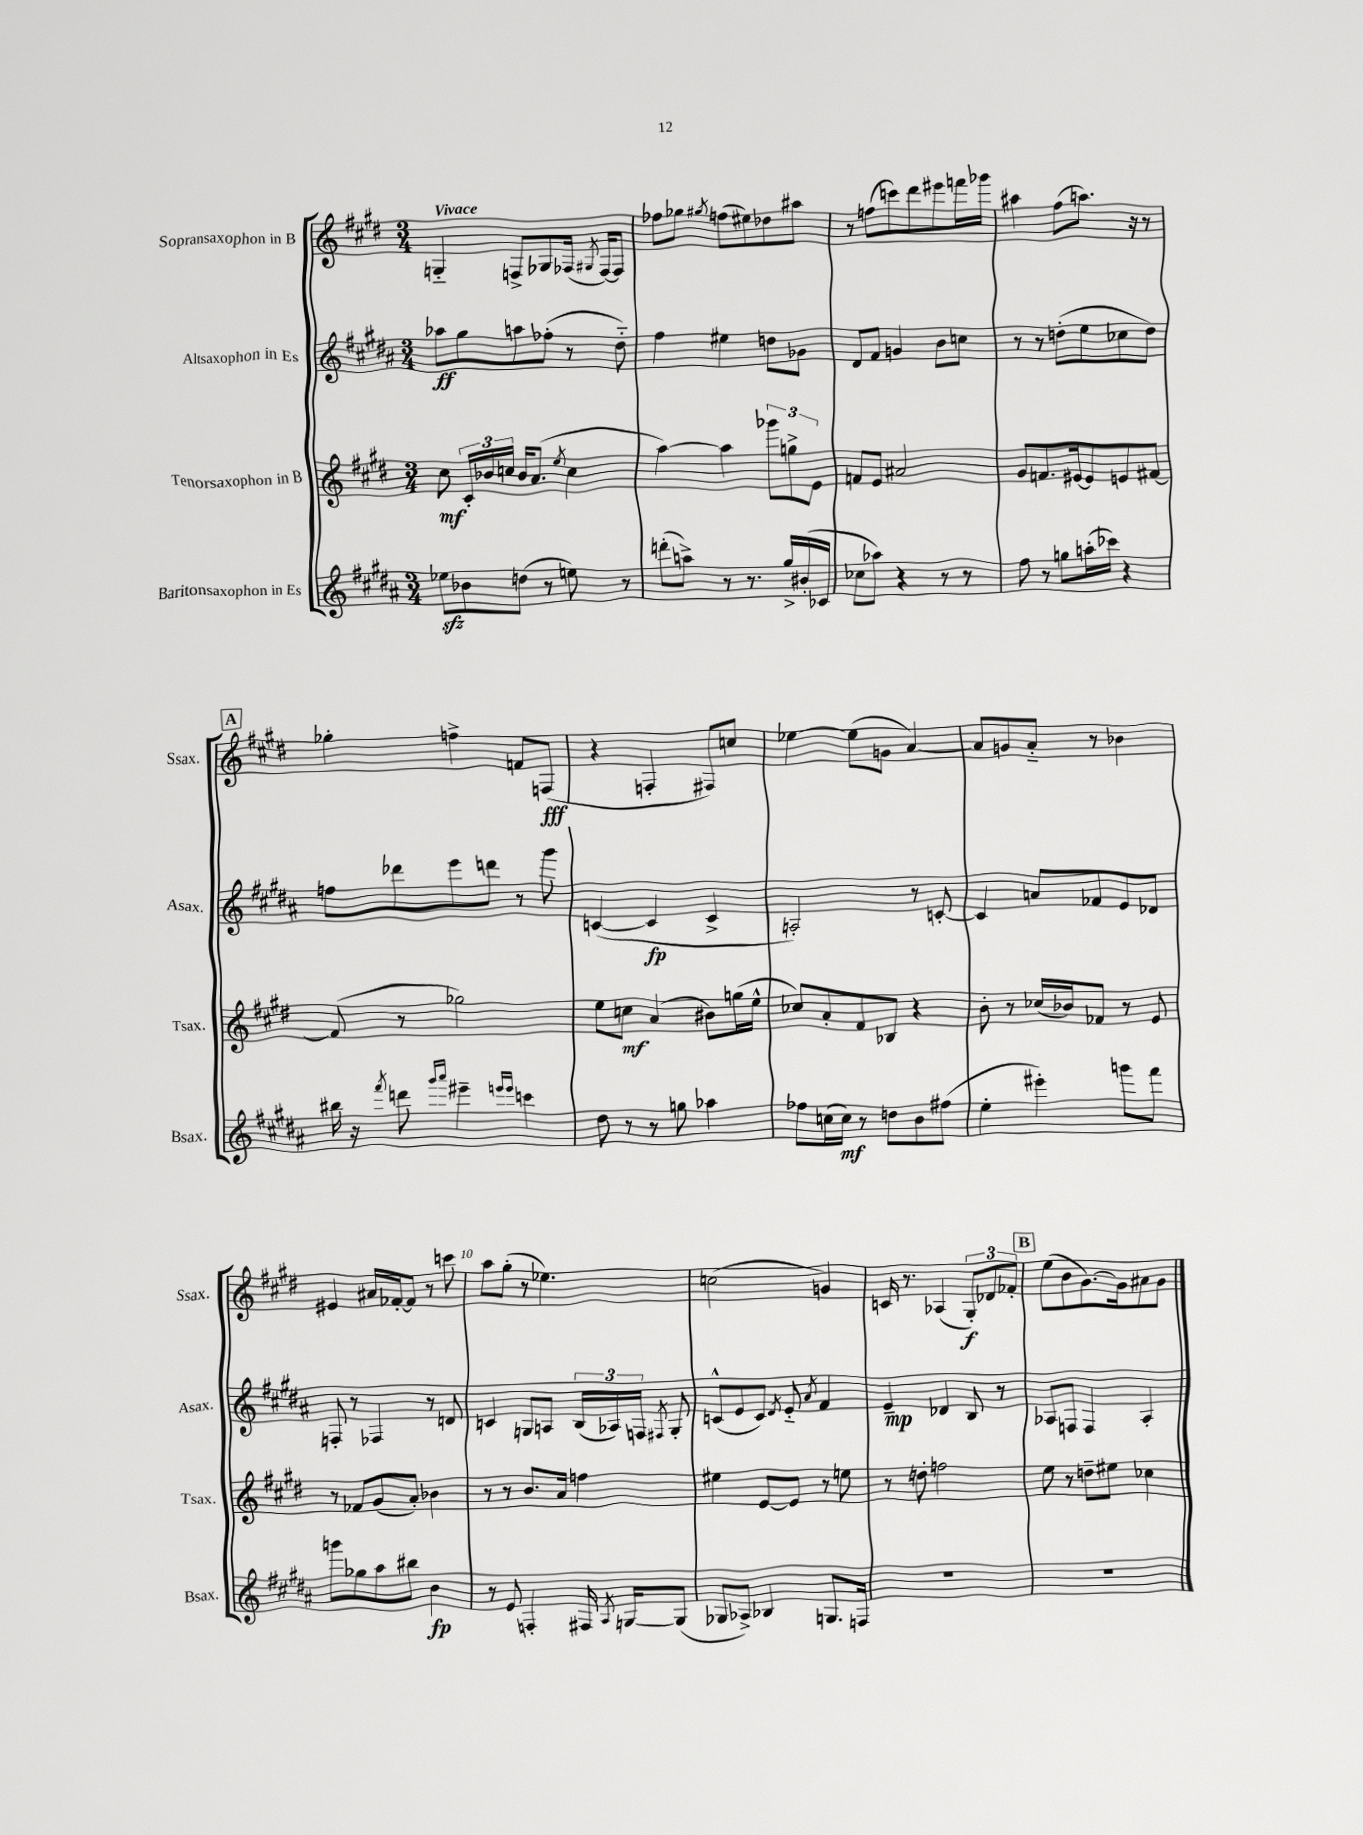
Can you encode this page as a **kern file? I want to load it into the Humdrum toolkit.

**kern	**kern	**kern	**kern
*staff4	*staff3	*staff2	*staff1
*clefG2	*clefG2	*clefG2	*clefG2
*k[f#c#g#d#a#]	*k[f#c#g#d#]	*k[f#c#g#d#a#]	*k[f#c#g#d#]
*M3/4	*M3/4	*M3/4	*M3/4
8ee-	8cc#	8aa-	4G'~
8b-	24c#'	8gg#	.
.	24b-	.	.
.	24cc	.	.
(8dd	16b-	8aa	8F^
.	(8.a	.	.
8r	.	(8ff-'	8G-
.	8qee	.	.
8ee)	4cc	8r	(16F-
.	.	.	8qG#
.	.	.	[16F-)
8r	.	8dd#'~)	8F-]
=	=	=	=
(8ddd'	[4aa)	4ff#	8ff-
8aa^)	.	.	8gg-
.	.	.	8qgg#
8r	4aa]	4ee#	(8ff
8.r	.	.	8ee#)
.	12ggg-	8dd	8dd-
16gg#^	.	.	.
.	12gg^	.	.
(16b#'	.	8g-	8aa#
.	12e	.	.
16c-	.	.	.
=	=	=	=
8cc-	8f	8d#	8r
8aa-)	8e	8f#	(8ff
4r	2a#	4g	8ccc)
.	.	.	8ddd#
8r	.	8b	8eee#
8r	.	8cc	16fff
.	.	.	16ggg-
=	=	=	=
8ff#	8g#	8r	4aa#
8r	8.f	8r	.
8gg	.	(8dd'	(8ff#
.	[16e#	.	.
(16aa'	8e#]	8ee	8.aa)
16ccc-)	.	.	.
4r	8e	8cc-	.
.	.	.	16r
.	[8f#	8dd)	8r
=	=	=	=
16bb#	(8f#]	8ff	4gg-'
16r	.	.	.
8qfff#	.	.	.
8ddd	8r	8ddd-	.
16qqggg#	.	.	.
16qqaaa#	.	.	.
4eee#~	2gg-)	8eee	4ff^
.	.	8ddd	.
16qqeee	.	.	.
16qqeee	.	.	.
4ccc	.	8r	8f
.	.	8ggg#	(8F
=	=	=	=
8dd#	8ee	([4c	4r
8r	8cc	.	.
8r	(4a	4c]	4F'
8gg	.	.	.
4aa-	8b#)	4c^	8F#)
.	(16gg	.	8cc
.	16ee^^	.	.
=	=	=	=
8ff-	8cc-)	2A')	[4ee-
(16cc	8a'	.	.
16cc)	.	.	.
8r	8f#	.	(8ee-]
8dd	8B-	.	8g
8b	4r	8r	[4a)
(8ff#	.	[8c'	.
=	=	=	=
4ee'	8b'	4c]	8a]
.	8r	.	8g
4eee#')	(16cc-	8a	8a'~
.	16b-)	.	.
.	8f-	8f-	8r
8ggg	8r	8e	4b-
8fff#	8e	8d-	.
=	=	=	=
8ggg	8r	8F'	4e#
8gg-	8f-	8r	.
8aa#	(8g#	4F-	16a#
.	.	.	[16f-'
8bb#	8a')	.	8f-]
4b	4b-	8r	8r
.	.	8d	8ccc
=	=	=	=
8r	8r	4c	8aa
8e	8r	.	(8gg#'
4F'	8.b	8G	8r
.	.	8A	4.ee-)
.	16a	.	.
16F#	4ff	(24B	.
.	.	24A-)	.
8qA#	.	.	.
[16G	.	.	.
.	.	24F	.
.	.	8qF#	.
(8G]	.	8G'	.
=	=	=	=
8G-	4ee#	(8c^^	(2cc
8A-^)	.	8e	.
4B-	[8e	8c)	.
.	.	8qd#	.
.	8e]	8e'~	.
.	.	8qa#	.
8.G	8r	4f#	4g)
.	8ee	.	.
16F	.	.	.
=	=	=	=
2.r	8r	4e~	16c
.	.	.	8.r
.	8dd'	.	.
.	2ff	4d-	(4A-
.	.	8B	12G#')
.	.	.	12d-
.	.	8r	.
.	.	.	12f-'
=	=	=	=
2.r	8ee	8A-	(8ee
.	8r	8F	8b
.	8dd~	4F	[8.g#)
.	8ee#	.	.
.	.	.	16g#]
.	4cc-	4A-'	8a#
.	.	.	8g#
==	==	==	==
*-	*-	*-	*-
